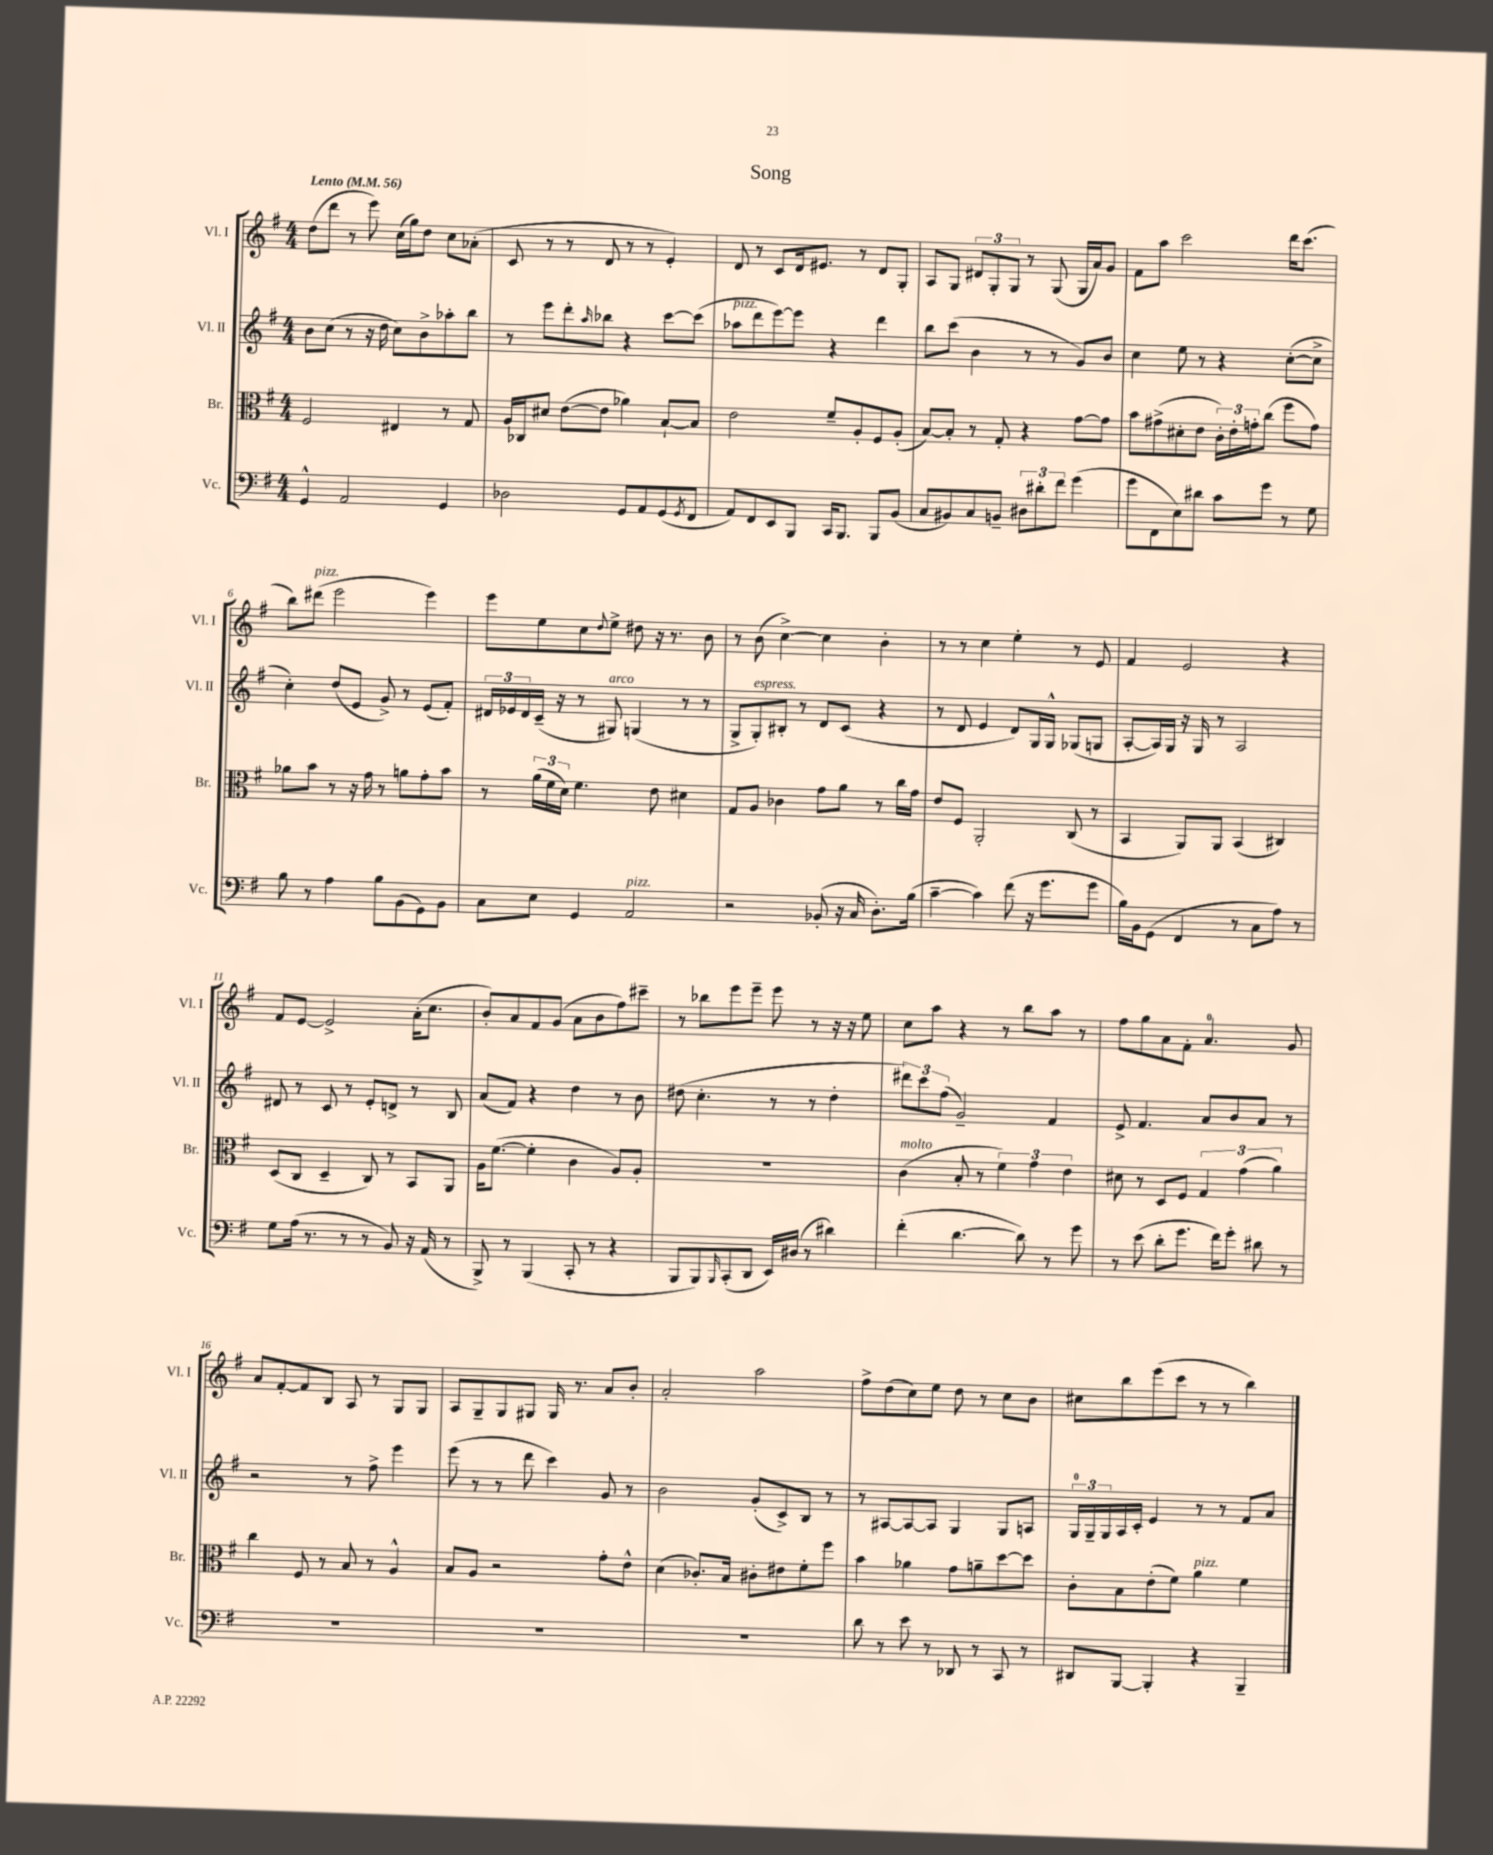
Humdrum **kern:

**kern	**kern	**kern	**kern
*part4	*part3	*part2	*part1
*staff4	*staff3	*staff2	*staff1
*I"Vc.	*I"Br.	*I"Vl. II	*I"Vl. I
*I'Vc.	*I'Br.	*I'Vl. II	*I'Vl. I
*clefF4	*clefC3	*clefG2	*clefG2
*k[f#]	*k[f#]	*k[f#]	*k[f#]
*M4/4	*M4/4	*M4/4	*M4/4
*MM56	*MM56	*MM56	*MM56
=1	=1	=1	=1
!	!	!	!LO:TX:a:B:t=Lento
4GG^^/	2F#/	8b\L	(8dd\L
.	.	(8cc\J	8ddd\J
2AA/	.	8r	8r
.	.	16r	8eee\)
.	.	16dd\	.
.	4E#X/	8cc\L)	(16cc\LL
.	.	.	16gg\J)
.	.	8b^\	8dd\J
4GG/	8r	8aa-X'\	8cc\L
.	8G/	8bb\J	(8a-X'\J
=2	=2	=2	=2
2D-X\	16A/LL	8r	8c/
.	16C-X/J	.	.
.	8d#X/J	8eee\L	8r
.	([8e\L	8ddd'\	8r
.	.	16qqaa/	.
.	8e\J]	8bb-X\J	8d/
8GG/L	4a-X\)	4r	8r
8AA/	.	.	8r
(8GG/	[8B`/L	[8ccc\L	4e'/)
8qGG/	.	.	.
8FF#/J	8B/J]	(8ccc\J]	.
=3	=3	=3	=3
!	!	!LO:TX:a:i:t=pizz.	!
8AA/L)	2e\	8aa-X\L	8d/
8FF#/	.	8ddd\	8r
8EE/	.	[8eee\)	8c/L
8BBB/J	.	8eee\J]	16d/k
.	.	.	8.e#X/J
16CC/KL	8f#~/L	4r	.
8.BBB/J	.	.	.
.	8A'/	.	8r
8BBB/L	8F#/	4ddd\	8d/L
(8BB/J	(8A'/J	.	8G'/J
=4	=4	=4	=4
8C/L	[8B/L)	8bb\L	8A/L
8BB#X/)	8B'/J]	(8ccc\J	8G/J
8C/	8r	4b\	12d#X/L
.	.	.	12G'/
8BBn~/J	8G'/	.	.
.	.	.	12G/J
12D#X\L	4r	8r	8r
12d#X'\	.	.	.
.	.	8r	(8G/
12f#\J	.	.	.
(4g\	[8g\L	8g/L)	16G/LL
.	.	.	16a/J)
.	8g\J]	8b/J	8g/J
=5	=5	=5	=5
8g\L	8b\L	4cc\	8f#\L
8FF#\	(8g#X^\	.	8aa\J
8E\)	8d#X'\	8ee\	2ccc\
8d#X\J	8e\J	8r	.
8c\L	24c'\LL)	4r	.
.	24e'\	.	.
.	24gn'\J	.	.
8g\J	(8cc\J	.	.
8r	8ff#\L	([8cc'\L	16ddd\KL
.	.	.	(8.ccc\J
8G\	8g\J)	8cc^\J]	.
!!LO:LB:g=z
=6	=6	=6	=6
8B\	8a-X\L	4cc'\)	8bb\L)
!	!	!	!LO:TX:a:i:t=pizz.
8r	8b\J	.	(8ddd#X\J
4A\	8r	(8dd/L	2eee\
.	16r	8e/J	.
.	16g\	.	.
8B\L	8r	8g^/)	.
(8BB\	8an\L	8r	.
8GG\)	8g'\	(8e/L	4eee\)
8BB\J	8b\J	8f#'/J)	.
=7	=7	=7	=7
8C\L	8r	24d#X/LL	8eee\L
.	.	24e-X/	.
.	.	24d#/	.
8E\J	(24a\LL	(16c~/JJ	8ee\
.	24f#\	.	.
.	.	16r	.
.	24d\JJ)	.	.
4GG/	4.f#\	8r	8cc\
.	.	.	8qqdd/
!	!	!LO:TX:a:i:t=arco	!
.	.	8G#X/)	8ee^\J
!LO:TX:a:i:t=pizz.	!	!	!
2AA/	.	(4Gn/	8dd#X\
.	8e\	.	16r
.	.	.	8.r
.	4d#X\	8r	.
.	.	8r	8b\
=8	=8	=8	=8
2r	8G/L	8G^/L	8r
!	!	!LO:TX:a:i:t=espress.	!
.	8A/J	8G'/)	(8b\
.	4c-X\	8B#X'/J	[4cc^\)
.	.	8r	.
(8BB-X'/	8g\L	8d/L	4cc\]
16r	8a\J	(8c/J	.
16C/	.	.	.
8.D'\L)	8r	4r	4b'\
.	16cc\LL	.	.
(16B\Jk	16g\JJ	.	.
=9	=9	=9	=9
[4c~\	8e/L	8r	8r
.	8F#/J	8d/	8r
4c\])	2AA'/	4e/	4cc\
(8f#\	.	8d/L)	4ee'\
16r	.	16G/L	.
8.g\L	.	16G^^/JJ	.
.	(8C/	(8G-X/L	8r
8g\J	8r	8Gn/J	8e/
=10	=10	=10	=10
16B\LL)	4BB/	[8A'/L	4f#/
16BB\J	.	.	.
(8GG\J	.	16A/L])	.
.	.	16G/JJ	.
4FF#/	8AA/L)	16r	2e/
.	.	16G/	.
.	8AA/J	8r	.
8r	(4BB/	2A/	.
8C\L	.	.	.
8A\J)	4C#X/)	.	4r
8r	.	.	.
!!LO:LB:g=z
=11	=11	=11	=11
8G\L	(8D/L	8d#X/	8f#/L
(16A\Jk	8C/J	8r	[8e/J
8.r	.	.	.
.	4D~/	8c/	2e^/]
8r	.	8r	.
8r	8C/)	8e'/L	.
8BB/)	8r	8dn^/J	.
16r	8BB/L	8r	(16a'\KL
(16AA/	.	.	8.cc\J
8r	8AA/J	8B/	.
=12	=12	=12	=12
8BBB^/)	16A\KL	(8a/L	8b'/L)
.	([8.f#\J	.	.
8r	.	8f#/J)	8a/
(4BBB/	4f#'\]	4r	8f#/
.	.	.	(8g/J
8CC'/	4c\	4dd\	8a\L
8r	.	.	8b\
4r	8A/L)	8r	8ff#\)
.	8A'/J	8b\	8ccc#X~\J
=13	=13	=13	=13
8BBB/L	1r	(8dd#X\	8r
8BBB/)	.	4.cc'\	8bb-X\L
16qqBBB/	.	.	.
(8CC'/	.	.	8eee\
8DD/J	.	.	8eee~\J
16EE/LL)	.	8r	8eee\
(16D#X/JJ	.	.	.
8r	.	8r	8r
4d#X\)	.	4dd#'\	16r
.	.	.	16r
.	.	.	8ee\
=14	=14	=14	=14
!	!LO:TX:a:i:t=molto	!	!
(4f#'\	(4c\	12ddd#X\L)	8cc\L
.	.	12ccc\	.
.	.	.	8aa\J
.	.	(12ff#\J	.
[4.d\	8B'/	2g~/)	4r
.	8r	.	.
.	6f#\)	.	8r
8d\])	.	.	8bb\L
.	6g\	.	.
8r	.	4f#/	8aa\J
.	6e\	.	.
8g\	.	.	8r
=15	=15	=15	=15
8r	8d#X\	8e^/	8ff#\L
(8e\	8r	4.f#/	8gg\
8d'\L	8D/L	.	8a\
8.g\J	8F#/J	.	8f#'\J
.	6G/	8a/L	4.a/
16f#\KL)	.	.	.
8g'\J	.	8b/	.
.	(6g\	.	.
8d#X\	.	8a/J	.
.	6a\)	.	.
8r	.	8r	8g/
!!LO:LB:g=z
=16	=16	=16	=16
1r	4cc\	2r	8a/L
.	.	.	[8f#'/
.	8F#/	.	8f#/]
.	8r	.	8B/J
.	8B/	8r	8A/
.	8r	8ff#^\	8r
.	4A^^/	4eee\	8G/L
.	.	.	8G/J
=17	=17	=17	=17
1r	8B/L	(8eee\	8A/L
.	8A/J	8r	8G~/
.	2r	8r	8G/
.	.	8ddd\	8G#X/J
.	.	4ccc\)	16G#/
.	.	.	8.r
.	8g'\L	8g/	8a/L
.	8e^^\J	8r	8b'/J
=18	=18	=18	=18
1r	(4d\	2b\	2a'/
.	8.c-X'/L)	.	.
.	16B/Jk	.	.
.	8c#X'\L	(8g'/L	2aa\
.	8e#X\	8c^/)	.
.	8f#'\	8B/J	.
.	8ff#\J	8r	.
=19	=19	=19	=19
8d\	4b\	8r	8ff#^\L
8r	.	[8A#X/L	(8dd\
8e\	4a-X\	8A#/_	8cc\)
8r	.	8A#/J]	8ee\J
8DD-X/	8g\L	4G/	8dd\
8r	8an~\	.	8r
8CC/	[8dd\	8G/L	8cc\L
8r	8dd\J]	8An/J	8b\J
=20	=20	=20	=20
8DD#X/L	8c'\L	24G/LL	8cc#X\L
.	.	24G~/	.
.	.	24G/	.
[8BBB/J	8B\	16A/	8bb\
.	.	16c'/JJ	.
4BBB'/]	(8e'\	4e/	(8eee\
.	8f#\J)	.	8ccc\J
!	!LO:TX:a:i:t=pizz.	!	!
4r	4a\	8r	8r
.	.	8r	8r
4BBB~/	4f#\	8f#/L	4bb\)
.	.	8a/J	.
==	==	==	==
*-	*-	*-	*-
